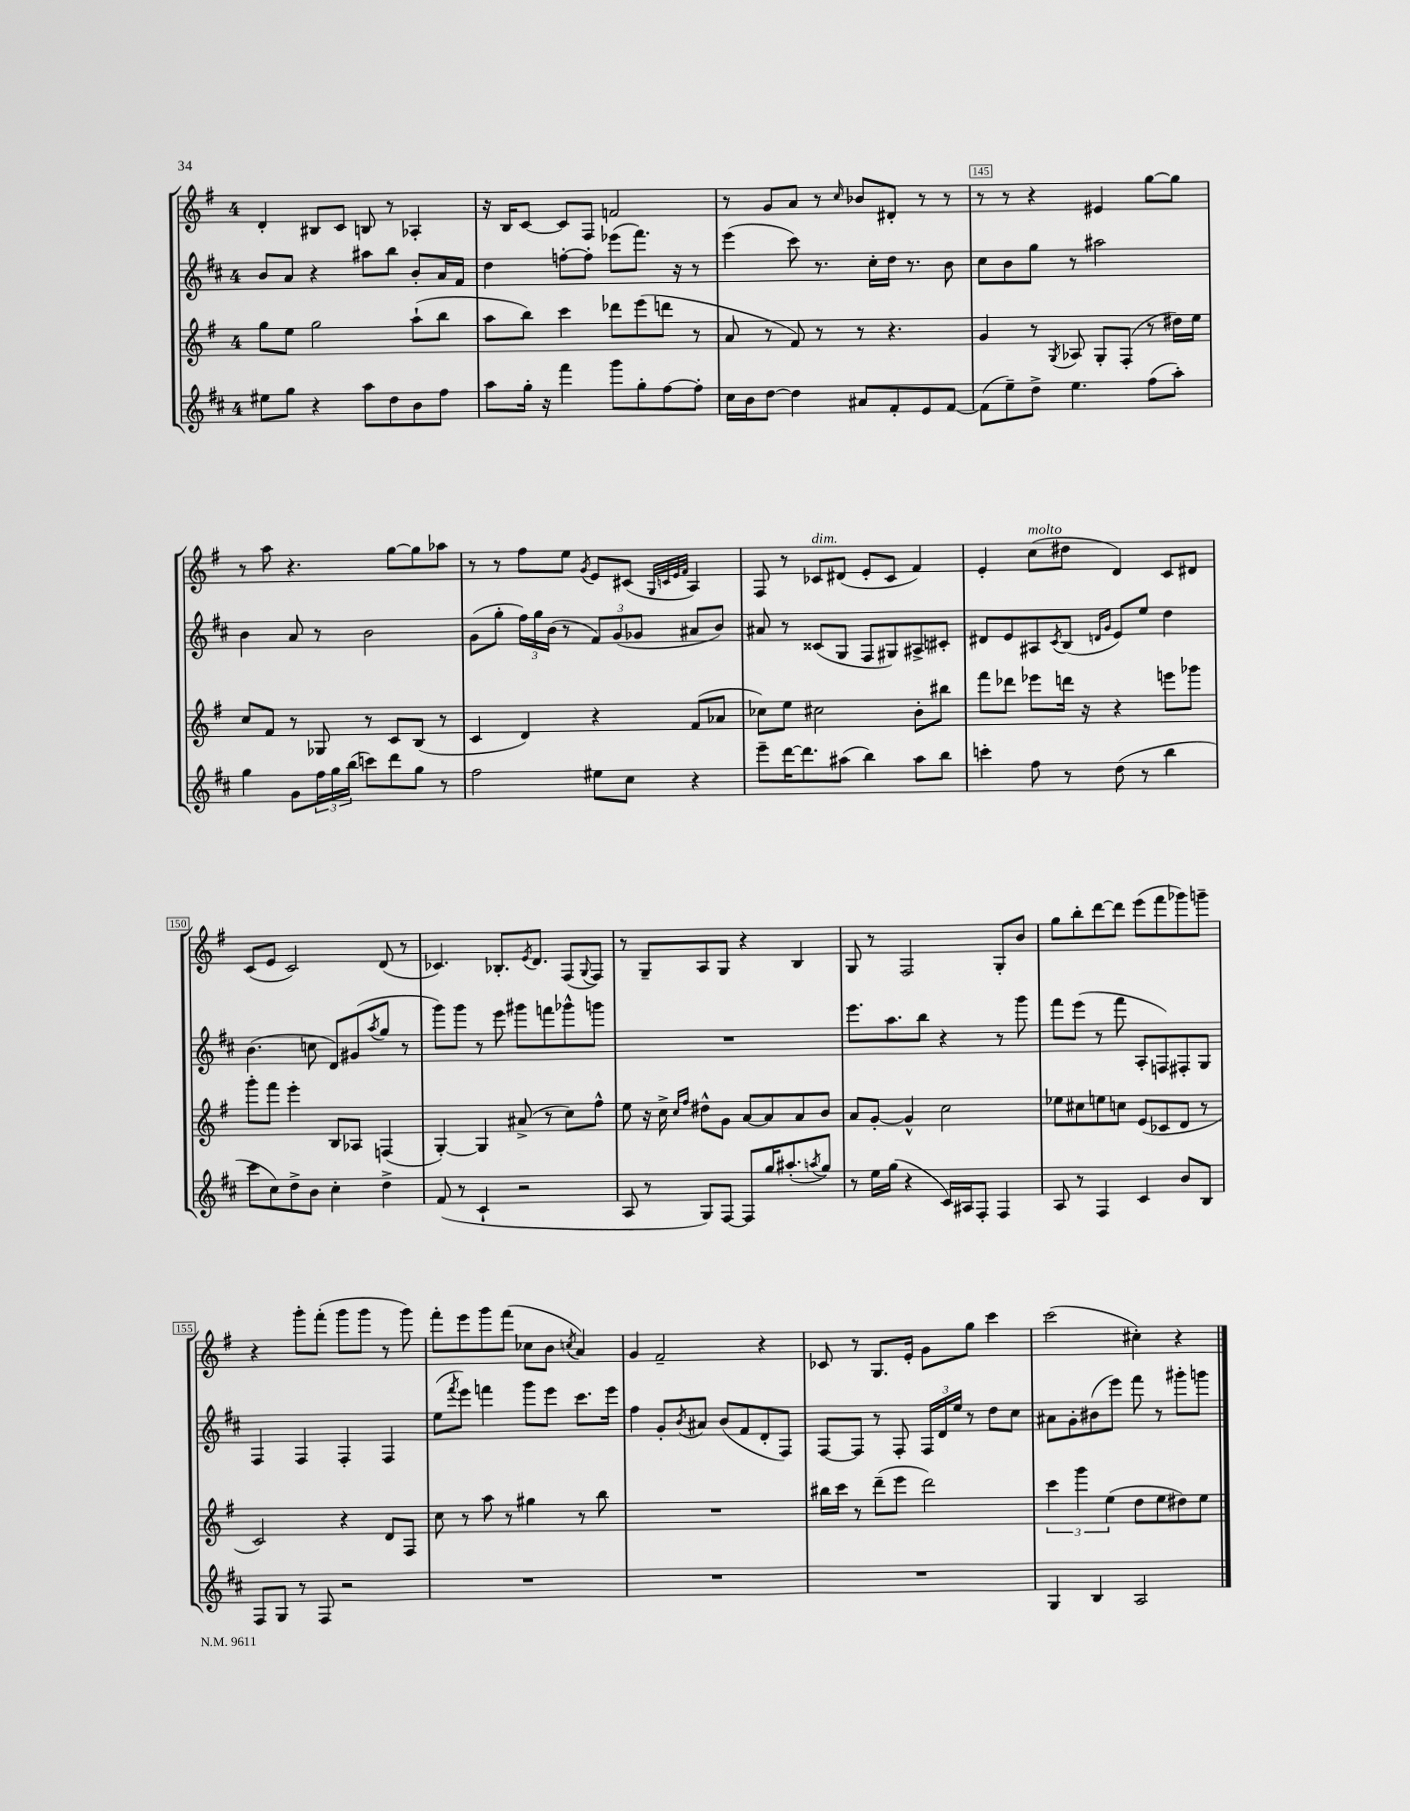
<<
\new StaffGroup <<
\new Staff = "s0" {
    \clef treble \key g \major \once \override Staff.TimeSignature.style = #'single-digit \time 4/4
    d'4-. bis8 c'8 b8 r8 aes4-. |
    r16 b16 c'8~ c'8 fis8 f'2 |
    r8 g'8 a'8 r8 \grace { c''16 } bes'8 dis'8-. r8 r8 |
    r8 r8 r4 eis'4 g''8~ g''8 |
    r8 a''8 r4. g''8~ g''8 aes''8 |
    r8 r8 fis''8 e''8 \acciaccatura { g'8 } e'8 cis'8( \grace { g32 c'32 e'32 fis'32 } a4) |
    fis8 r8 ces'8^\markup { \italic "dim." } dis'8( e'8-. ces'8 fis'4) |
    e'4-. c''8^\markup { \italic "molto" }( dis''8 d'4) c'8 dis'8 |
    c'8( e'8 c'2) d'8( r8 |
    ces'4.) bes8.-. \acciaccatura { e'8 } d'8. fis8( \appoggiatura { g8 } fis8) |
    r8 g8-- a8 g8 r4 b4 |
    g8 r8 fis2 g8-. b'8 |
    g''8 b''8-. d'''8~ d'''8 e'''8( fis'''8 ges'''8) g'''8-- |
    r4 g'''8-. fis'''8-.( g'''8 g'''8 r8 g'''8) |
    fis'''8-. e'''8 g'''8 fis'''8( ces''8 b'8 \acciaccatura { c''8 } a'4) |
    g'4 fis'2-- r4 |
    ces'8 r8 g8. e'16-. g'8 g''8 c'''4 |
    c'''2( cis''4-.) r4 \bar "|." |
}
\new Staff = "s1" {
    \clef treble \key d \major \once \override Staff.TimeSignature.style = #'single-digit \time 4/4
    b'8 a'8 r4 ais''8 b''8 b'8-. a'16 fis'16 |
    d''4 f''8~-. f''8-. ees'''8( fis'''8.) r16 r8 |
    e'''4( cis'''8) r8. cis''16-. d''16 r8. b'8 |
    cis''8 b'8 g''8 r8 ais''2 |
    b'4 a'8 r8 b'2 |
    g'8( g''8-. \tuplet 3/2 { fis''16) g''16 b'16( } r8 \tuplet 3/2 { fis'8) g'8( ges'8 } ais'8 b'8) |
    ais'8 r8 cisis'8( g8 fis8 gis8) ais8-> cis'8-. |
    dis'8 e'8 ais8 \acciaccatura { cis'8 } b8( \grace { d'16 g'16 } e'8) e''8 d''4 |
    b'4.( c''8 d'8) gis'8( \acciaccatura { a''8 } g''8 r8 |
    g'''8) g'''8 r8 e'''8 gis'''8 f'''8 ges'''8-^ g'''8 |
    R1 |
    e'''8. a''8. b''8 r4 r8 g'''8 |
    fis'''8 e'''8( r8 fis'''8 a8-. f8) fis8-. g8 |
    fis4 fis4 fis4-. fis4 |
    e''8( \acciaccatura { fis'''8 } e'''8) f'''4 g'''8 e'''8 cis'''8. e'''16 |
    fis''4 g'8-. \acciaccatura { b'8 } ais'8 b'8( fis'8 d'8-. fis8) |
    fis8~ fis8 r8 fis8-. \tuplet 3/2 { fis16 d'16 e''16 } r8 d''8 cis''8 |
    ais'8 g'8-. bis'8( e'''8) fis'''8 r8 gis'''8-. g'''8 \bar "|." |
}
\new Staff = "s2" {
    \clef treble \key g \major \once \override Staff.TimeSignature.style = #'single-digit \time 4/4
    g''8 e''8 g''2 a''8-!( b''8 |
    a''8 b''8) c'''4 des'''8 e'''8( d'''8 r8 |
    a'8 r8 fis'8) r8 r8 r4. |
    g'4 r8 \acciaccatura { g8 } aes8 g8-. fis8-.( r8 dis''16) e''16 |
    c''8 fis'8 r8 ges8 r8 c'8 b8( r8 |
    c'4 d'4) r4 fis'8( aes'8 |
    ces''8) e''8 cis''2 b'8-. bis''8 |
    fis'''8 des'''8 ees'''8 d'''16 r16 r4 e'''8 ges'''8 |
    g'''8-. fis'''8 e'''4-. b8 aes8 f4( |
    g4~-.) g4 ais'8->( r8 c''8) fis''8-^ |
    e''8 r16 c''16-> \grace { c''16 fis''16 } dis''8-^ g'8 a'8~ a'8 a'8 b'8 |
    a'8 g'8~-. g'4-^ c''2 |
    ees''8 cis''8 e''8 c''8 e'8( ces'8 d'8 r8 |
    c'2) r4 d'8 fis8 |
    c''8 r8 a''8 r8 gis''4 r8 b''8 |
    R1 |
    bis''16 c'''16 r8 d'''8--( e'''8 d'''2) |
    \tuplet 3/2 { c'''4 g'''4 e''4( } d''8 e''8 dis''8) e''8 \bar "|." |
}
\new Staff = "s3" {
    \clef treble \key d \major \once \override Staff.TimeSignature.style = #'single-digit \time 4/4
    eis''8 g''8 r4 a''8 d''8 b'8 fis''8 |
    a''8 g''16-. r16 fis'''4 g'''8 g''8-. fis''8~ fis''8-. |
    cis''16 b'16 d''8~ d''4 ais'8 fis'8-. e'8 fis'8~ |
    fis'8( e''8--) d''8-> e''4. fis''8( a''8-.) |
    g''4 g'8 \tuplet 3/2 { fis''16 g''16 b''16( } c'''8) d'''8 g''8 r8 |
    fis''2 eis''8 cis''8 r4 |
    e'''8-- d'''16~ d'''8. ais''8( b''4) ais''8 b''8 |
    c'''4-. fis''8 r8 d''8( r8 b''4 |
    cis'''8 cis''8) d''8-> b'8 cis''4-. d''4-> |
    fis'8( r8 cis'4-! r2 |
    a8 r8 g8) fis8~ fis8 g''16 ais''8.-.( \acciaccatura { a''8 } g''8) |
    r8 e''16 g''16( r4 cis'16) ais16 fis8-. fis4 |
    a8 r8 fis4 cis'4 b'8 b8 |
    fis8 g8 r8 fis8 r2 |
    R1 |
    R1 |
    R1 |
    g4 b4 a2 \bar "|." |
}
>>
>>
\layout { \context { \Score currentBarNumber = #142 \override BarNumber.break-visibility = ##(#f #t #t) barNumberVisibility = #(every-nth-bar-number-visible 5) \override BarNumber.stencil = #(make-stencil-boxer 0.1 0.3 ly:text-interface::print) } }
